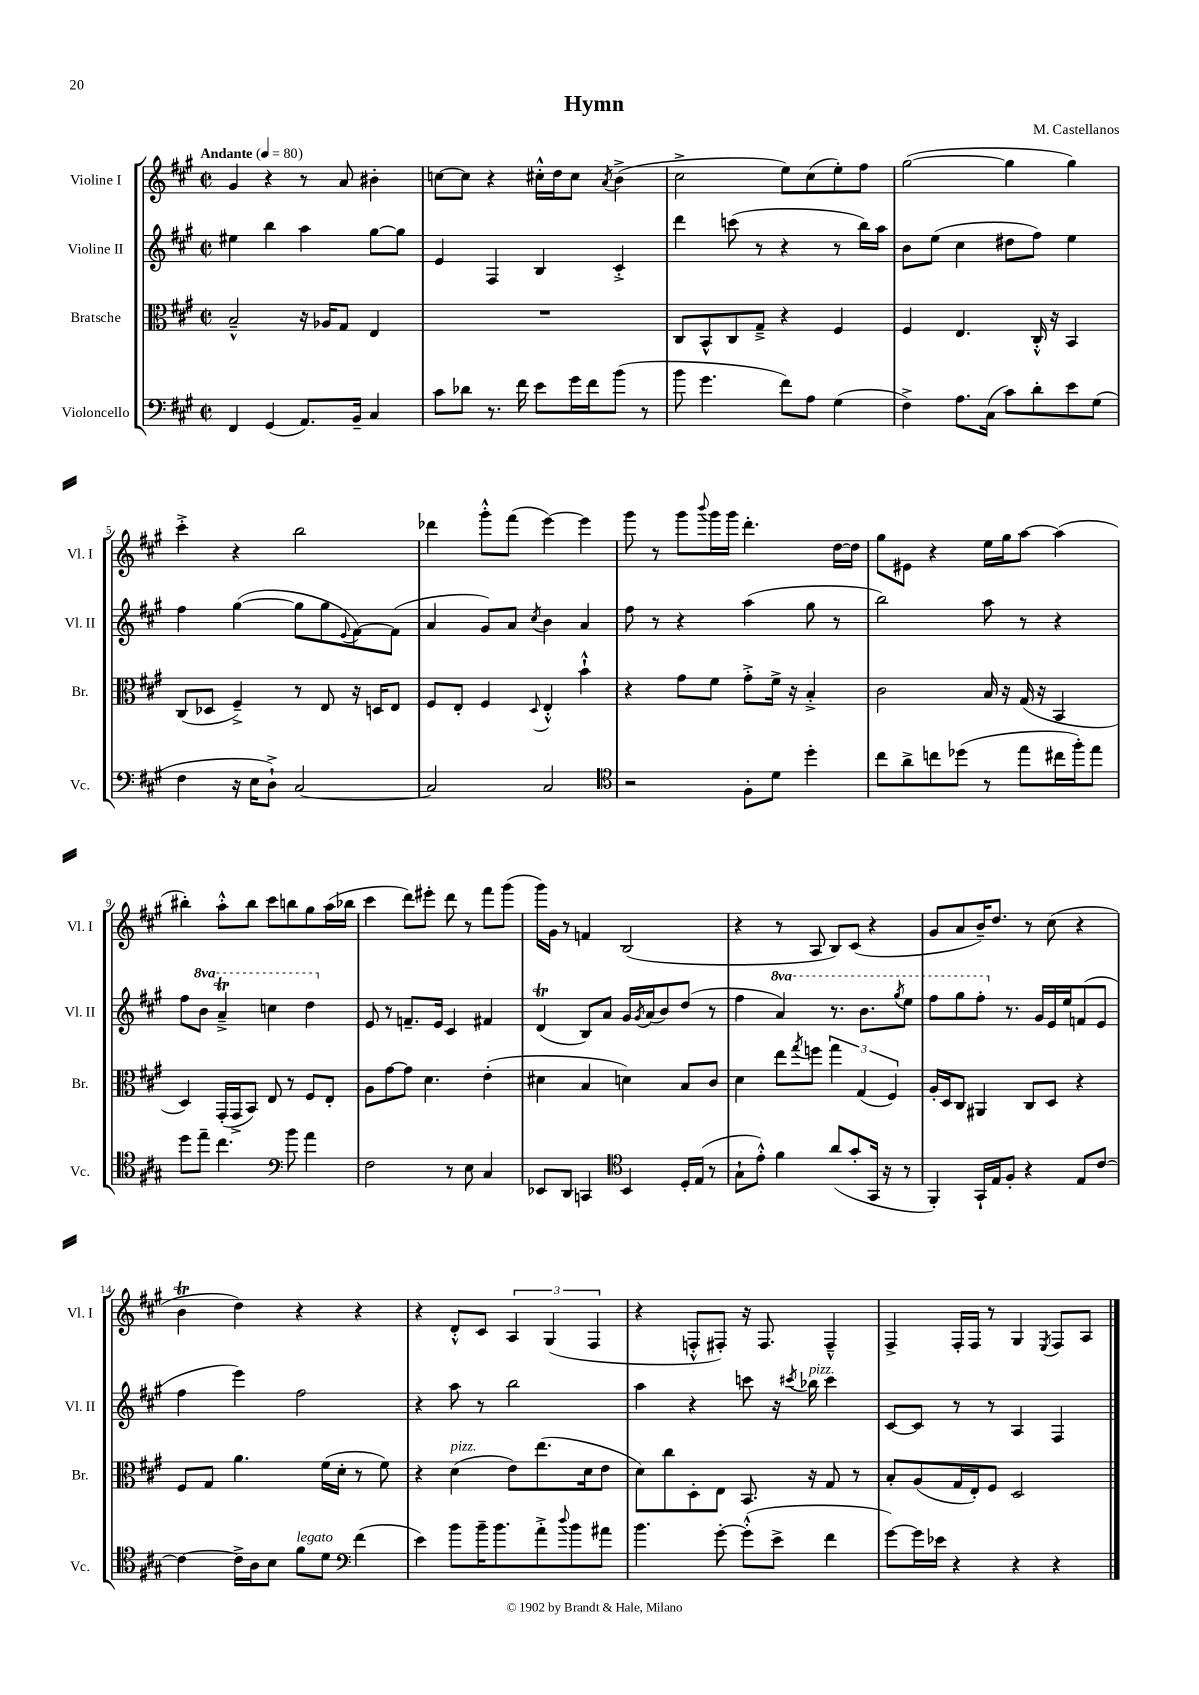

**kern	**kern	**kern	**kern
*staff4	*staff3	*staff2	*staff1
*clefF4	*clefC3	*clefG2	*clefG2
*k[f#c#g#]	*k[f#c#g#]	*k[f#c#g#]	*k[f#c#g#]
*M2/2	*M2/2	*M2/2	*M2/2
*met(c|)	*met(c|)	*met(c|)	*met(c|)
*MM80	*MM80	*MM80	*MM80
4FF#	2B~^^	4ee#	4g#
(4GG#	.	4bb	4r
8.AA)	16r	4aa	8r
.	16A-	.	.
.	8G#	.	8a
16BB~	.	.	.
4C#	4E	[8gg#	4b#'
.	.	8gg#]	.
=	=	=	=
8c#	1r	4e	[8cc
8d-	.	.	8cc]
8.r	.	4F#	4r
16f#	.	.	.
8e	.	4B	16cc#'^^
.	.	.	16dd
16g#	.	.	8cc#
16f#	.	.	.
.	.	.	8qa
(8b	.	4c#'^	(4b^
8r	.	.	.
=	=	=	=
8b	8C#	4ddd	2cc#^
4.g#	8BB^^	.	.
.	8C#	(8ccc	.
.	8G#~^	8r	.
8f#)	4r	4r	8ee)
8A	.	.	(8cc#
(4G#	4F#	8r	8ee')
.	.	16bb)	8ff#
.	.	16aa	.
=	=	=	=
4F#^)	4F#	8b	([2gg#
.	.	(8ee	.
8.A	4.E	4cc#	.
(16C#	.	.	.
8c#)	.	8dd#	4gg#]
8d'	16C#'^^	8ff#)	.
.	16r	.	.
8e	4BB	4ee	4gg#)
(8G#	.	.	.
=	=	=	=
4F#	(8C#	4ff#	4ccc#'^
.	8D-	.	.
16r	4F#~^)	([4gg#	4r
16E	.	.	.
8D`^)	.	.	.
[2C#	8r	8gg#]	2bb
.	8E	8gg#	.
.	.	8qqe	.
.	16r	[8f#)	.
.	16D	.	.
.	8E	(8f#]	.
=	=	=	=
2C#]	8F#	4a	4ddd-
.	8E'	.	.
.	4F#	8g#)	8ggg#'^^
.	.	8a	(8fff#
.	8qqD	8qcc#	.
2C#	4E'^^	4b	[4eee)
.	4b`^^	4a	4eee]
=	=	=	=
*clefC4	*	*	*
2r	4r	8ff#	8ggg#
.	.	8r	8r
.	8g#	4r	8ggg#
.	.	.	8qqbbb
.	8f#	.	16ggg#
.	.	.	16ggg#
8F#'	8g#'^	(4aa	4.ddd'
8d	16f#^	.	.
.	16r	.	.
4dd'	4B'^	8gg#	.
.	.	8r	[16dd
.	.	.	16dd]
=	=	=	=
8cc#	2c#	2bb)	8gg#
8a^	.	.	8e#
8cc	.	.	4r
(8dd-	.	.	.
8r	16B	8aa	16ee
.	16r	.	16gg#
8ee	(16G#	8r	[8aa
.	16r	.	.
16cc#	4BB	4r	(4aa]
16ff#')	.	.	.
8ee	.	.	.
=	=	=	=
8dd	4D)	8ff#	4bb#')
8ee~	.	8bb	.
4.cc#	(16GG#'	4aa~^	8aa'^^
.	16GG#^	.	.
.	8BB)	.	8bb#
.	8E	4ccc	8ccc#
*clefF4	*	*	*
8b	8r	.	8bb
4a	8F#	4ddd	8gg#
.	8E'	.	(16aa
.	.	.	16bb-
=	=	=	=
2F#	8A	8e	4ccc#
.	[8g#	8r	.
.	8g#]	8.f~	8ddd)
.	4.d	.	8eee#'
.	.	16e	.
8r	.	4c#	8ddd
8E	.	.	8r
4C#	(4e'	4f#	8fff#
.	.	.	(8ggg#
=	=	=	=
8EE-	4d#	(4d	16ggg#)
.	.	.	16g#
8DD	.	.	8r
4CC	4B	8B)	4f
.	.	8a	.
*clefC4	*	*	*
4BB	4d)	16g#	(2B
.	.	8qg#	.
.	.	(16a	.
.	.	8b)	.
16D'	8B	(8dd	.
(16E	.	.	.
8r	8c#	8r	.
=	=	=	=
8G#`	4d	4ff#	4r
8e'^^)	.	.	.
4f#	8ee	4aa)	8r
.	8qgg#	.	.
.	8ff	.	8A
(8a	6gg#	8.r	8B)
8g#'	.	.	(8c#
.	(6G#	.	.
.	.	8.bb	.
16GG#	.	.	4r
16r	.	.	.
.	6F#)	.	.
.	.	8qggg#	.
8r	.	8eee	.
=	=	=	=
4FF#')	16A'	8fff#	8g#
.	16D	.	.
.	8C#	8ggg#	8a
16GG#`	4AA#	8fff#'	16b~)
16E	.	.	8.dd
8F#'	.	8.r	.
4r	8C#	.	8r
.	.	16g#	.
.	8D	16e	(8cc#
.	.	16ee	.
8E	4r	(8f	4r
[8c#	.	8e	.
=	=	=	=
4c#_	8F#	4ff#	4b
.	8G#	.	.
16c#^]	4.a	4eee)	4dd)
16A	.	.	.
8B	.	.	.
8f#	.	2ff#	4r
8d	(16f#	.	.
.	16d'	.	.
*clefF4	*	*	*
(4f#	8r	.	4r
.	8f#)	.	.
=	=	=	=
4e)	4r	4r	4r
8b	(4d	8aa	8d'^^
16b~	.	8r	8c#
8.b	.	.	.
.	8e)	2bb	6A
8a'^	(8.ee	.	.
.	.	.	(6G#
8qqdd	.	.	.
8b	.	.	.
.	16d	.	.
.	.	.	6F#
8a#	8e	.	.
=	=	=	=
4.b	8d)	4aa	4r
.	8cc#	.	.
.	8D'	4r	8F'^^
[8g#'	8E	.	8F#')
(8g#'^^]	8.BB	8ccc	16r
.	.	.	8.F#
8e^	.	16r	.
.	.	8qccc#	.
.	16r	16bb-	.
4f#	8G#	4ccc#	4F#~^^
.	8r	.	.
=	=	=	=
[8g#)	8B'	[8c#	4F#^
16g#]	(8A	8c#]	.
16e-	.	.	.
4r	16G#	8r	16F#'
.	16E')	.	16F#
.	8F#	8r	8r
4r	2D	4A	4G#
.	.	.	8qE
4r	.	4F#	8F#
.	.	.	8A
==	==	==	==
*-	*-	*-	*-
